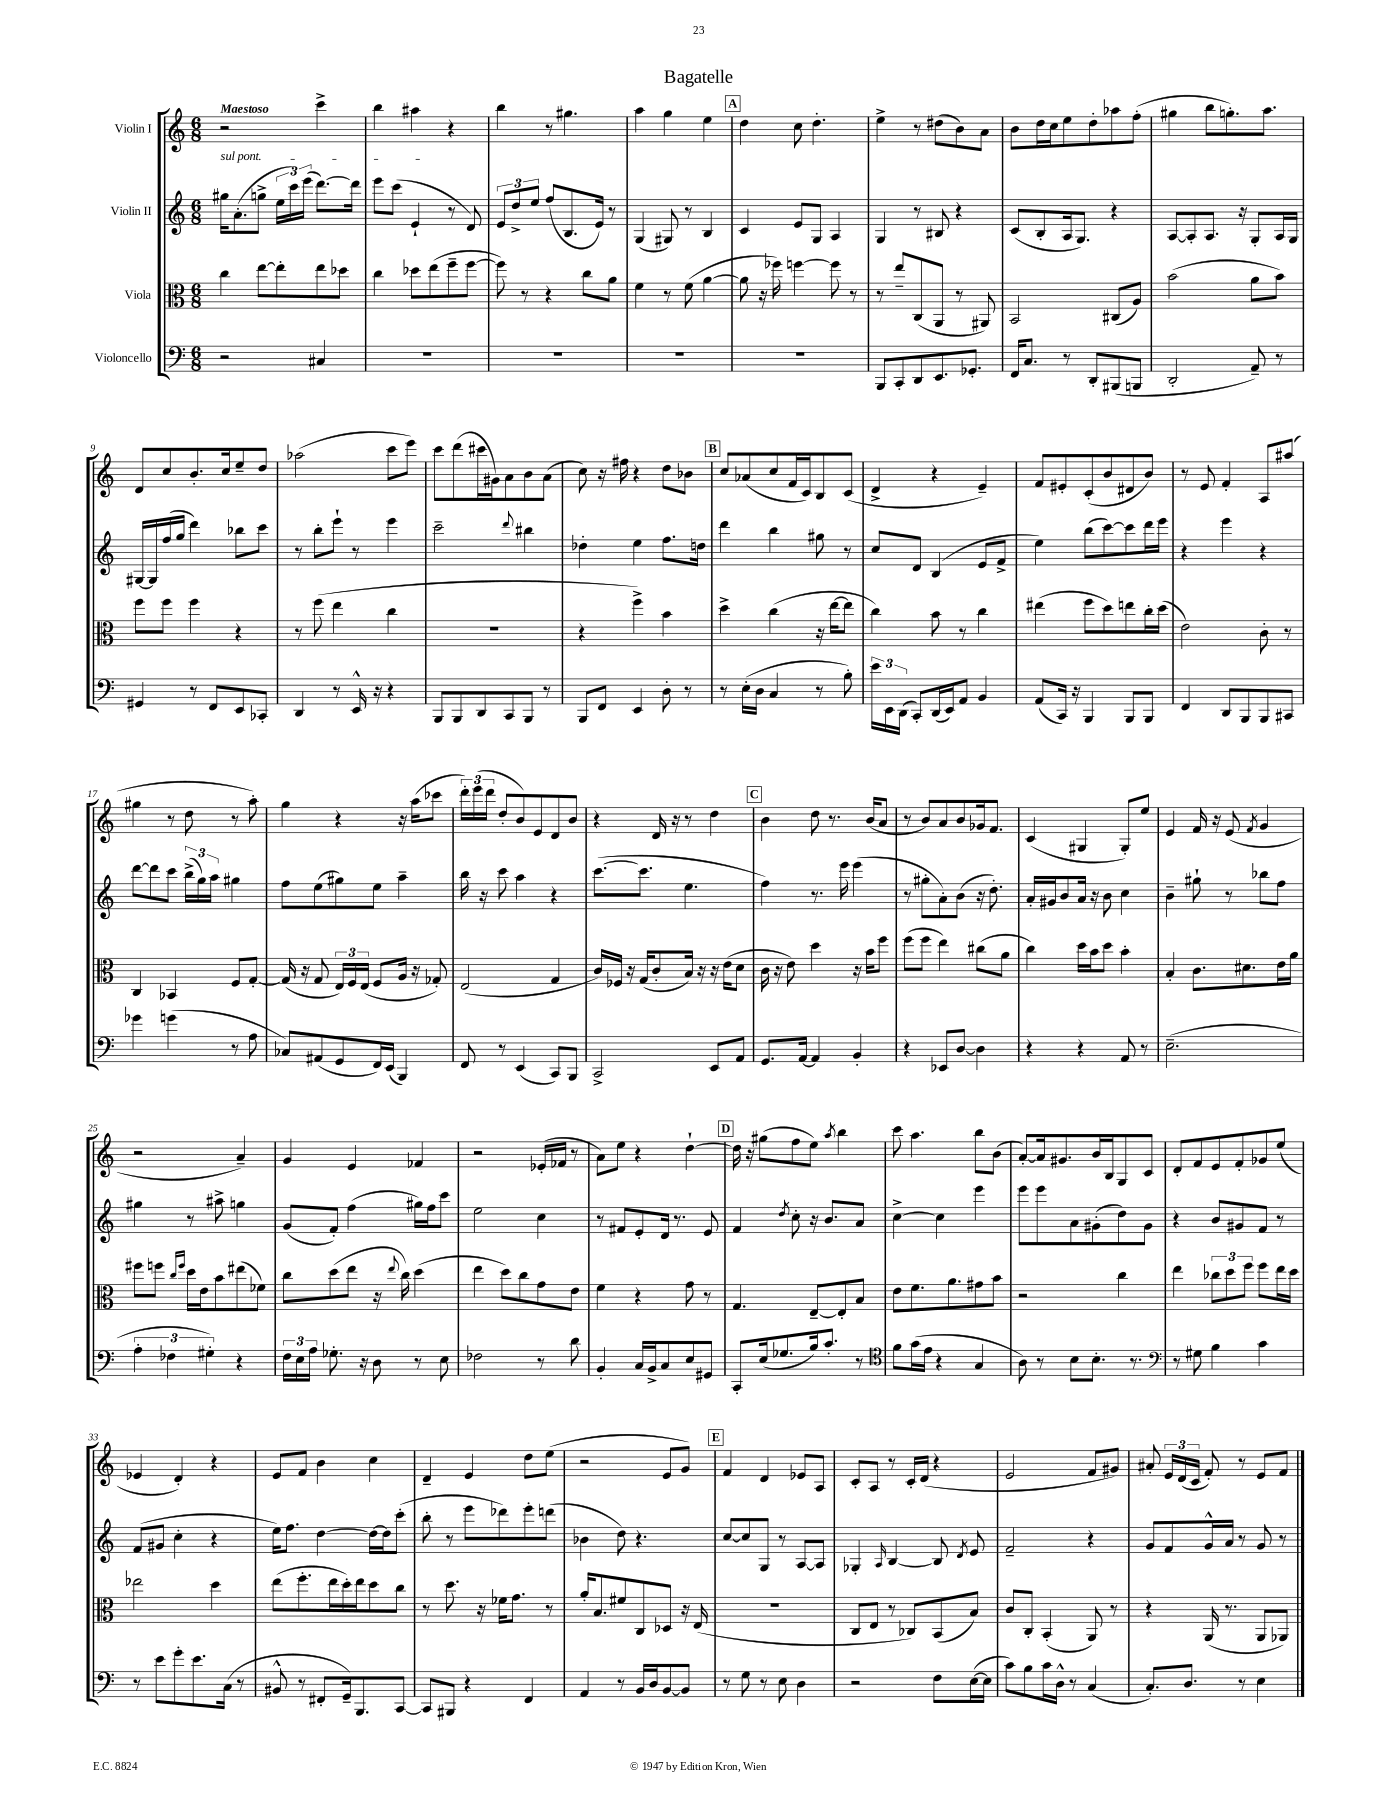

**kern	**kern	**kern	**kern
*part4	*part3	*part2	*part1
*staff4	*staff3	*staff2	*staff1
*I"Violoncello	*I"Viola	*I"Violin II	*I"Violin I
*clefF4	*clefC3	*clefG2	*clefG2
*k[]	*k[]	*k[]	*k[]
*M6/8	*M6/8	*M6/8	*M6/8
=1	=1	=1	=1
!	!	!	!LO:TX:a:B:t=Maestoso
!	!	!LO:TX:a:i:t=sul pont.	!
2r	4cc\	16gg#X\KL	2r
.	.	(8.a'\	.
.	[8ee\L	8ggn^\J	.
.	8ee'\]	24ee\LL	.
.	.	24ccc\)	.
.	.	(24eee\JJ	.
4C#X/	8ee\	[8.ddd\L)	4ccc^\
.	8dd-X\J	.	.
.	.	16ddd\Jk]	.
=2	=2	=2	=2
2.r	4cc\	8eee\L	4bb\
.	.	(8ccc\J	.
.	8dd-X\L	4e`/	4aa#X\
.	(8ee\	.	.
.	8ff~\	8r	4r
.	[8ff\J	8d/)	.
=3	=3	=3	=3
2.r	8ff\])	12e/L	4bb\
.	.	12dd^/	.
.	8r	.	.
.	.	12ee/J	.
.	4r	(8ff/L	8r
.	.	8.B/	4.gg#X\
.	8cc\L	.	.
.	.	16e/Jk)	.
.	8a\J	8r	.
=4	=4	=4	=4
2.r	4f\	(4G/	4aa\
.	8r	8G#X/)	4gg\
.	(8f\	8r	.
.	[4a\	4B/	4ee\
!!LO:REH:place=s1:t=A
=5	=5	=5	=5
2.r	8a\]	4c/	4dd\
.	16r	.	.
.	16ff-X\)	.	.
.	[4ffn\	8e/L	8cc\
.	.	8G/J	4.dd'\
.	8ff\]	4A/	.
.	8r	.	.
=6	=6	=6	=6
8BBB/L	8r	4G/	4ee^\
8CC'/	8ee~/L	.	.
8DD/	(8C/	8r	8r
8.EE/	8AA/J	8B#X/	(8dd#X\L
.	8r	4r	8b\)
8.GG-X'/J	.	.	.
.	8AA#X/)	.	8a\J
=7	=7	=7	=7
16FF/KL	2BB/	(8c/L	8b\L
8.C/J	.	.	.
.	.	8B'/	16dd\L
.	.	.	16cc\J
8r	.	16A/k	8ee\
.	.	8.G/J)	.
8DD'/L	.	.	8dd'\
(8BBB#X/	(8C#X/L	4r	8aa-X\
8BBBn/J	8A/J)	.	(8ff'\J
=8	=8	=8	=8
2DD'/	(2b\	[8A/L	4gg#X\
.	.	8A'/]	.
.	.	8.A/J	8bb\L
.	.	.	8.ggn'\)
.	.	16r	.
8AA~/)	8a\L	8G'/L	.
.	.	.	8.aa\J
8r	8b\J)	16A/L	.
.	.	16G/JJ	.
!!LO:LB:g=z
=9	=9	=9	=9
4GG#X/	8ff\L	[16G#X/LL	8d/L
.	.	16G#/]	.
.	8ff\J	(16ff/	8cc/
.	.	16gg/JJ	.
8r	4ff\	4ddd\)	8.b'/
8FF/L	.	.	.
.	.	.	16cc/k
8EE/	4r	8bb-X\L	8ee~/
8CC-X'/J	.	8ccc\J	8dd/J
=10	=10	=10	=10
4DD/	8r	8r	(2aa-X\
.	(8ff\	8bb'\L	.
8r	4ee\	8eee`\J	.
16EE^^/	.	8r	.
16r	.	.	.
4r	4cc\	4eee\	8ccc\L
.	.	.	8eee\J)
=11	=11	=11	=11
8BBB/L	2.r	2ccc~\	8ccc\L
8BBB/	.	.	(8ddd\
8DD/	.	.	16ccc#X\L
.	.	.	16g#X\J)
8CC/	.	.	8a\
.	.	8qqddd/	.
8BBB/J	.	4bb#X\	8b\
8r	.	.	(8a\J
=12	=12	=12	=12
8BBB/L	4r	4dd-X'\	8cc\)
8FF/J	.	.	16r
.	.	.	16ff#X\
4EE/	4ff^\)	4ee\	4r
8D'\	4b\	8.ff\L	8dd\L
8r	.	.	8b-X\J
.	.	16ddn\Jk	.
!!LO:REH:place=s1:t=B
=13	=13	=13	=13
8r	4dd^\	4ddd\	8cc/L
(16E'\LL	.	.	(8a-X/
16D\JJ	.	.	.
4C/	(4cc\	4bb\	8cc/
.	.	.	16f/L
.	.	.	16c/J)
8r	16r	8gg#X\	8B/
.	[16ee\KL	.	.
8B'\)	8ee\J]	8r	(8c/J
=14	=14	=14	=14
24e\LL	4cc\)	8cc/L	4d^/
24EE\	.	.	.
(24DD\JJ	.	.	.
8CC'/L)	.	8d/J	.
(16DD/L	8b\	(4B/	4r
16EE/J)	.	.	.
8AA/J	8r	.	.
4BB/	4cc\	8e/L	4e~/)
.	.	8f^/J	.
=15	=15	=15	=15
(8AA/L	(4ee#X\	4ee\)	8f/L
16CC/Jk)	.	.	8e#X'/
16r	.	.	.
4BBB/	8ff\L	(8bb\L	(8c'/
.	8dd\)	[8ccc\)	8b/
8BBB/L	8een\	8ccc\]	8d#X/
8BBB/J	16cc'\L	16ddd\L	8b/J)
.	(16dd\JJ	16eee\JJ	.
=16	=16	=16	=16
4FF/	2e\)	4r	8r
.	.	.	8e/
8DD/L	.	4eee\	4f'/
8BBB/	.	.	.
8BBB/	8c'\	4r	8A/L
8CC#X/J	8r	.	(8aa#X/J
!!LO:LB:g=z
=17	=17	=17	=17
4g-X\	4C/	[8ddd\L	4gg#X\
.	.	8ddd\]	.
(4gn\	4BB-X/	8ccc\J	8r
.	.	(24bb^\LL	8dd\
.	.	24gg\)	.
.	.	24aa\JJ	.
8r	8F/L	4gg#X\	8r
8A\	[8G'/J	.	8aa'\)
=18	=18	=18	=18
8C-X/L)	(16G/]	8ff\L	4gg\
.	16r	.	.
(8AA#X/	8G/	(8ee\	.
8GG/	24E/LL)	8gg#X\)	4r
.	24F/	.	.
.	(24E/JJ	.	.
16FF/L)	8F/L	8ee\J	.
(16EE/JJ	.	.	.
4BBB/)	16A/Jk	4aa~\	16r
.	16r	.	(16aa\KL
.	8G-X'/)	.	8ccc-X\J
=19	=19	=19	=19
8FF/	(2E/	16bb\	24ddd'\LL)
.	.	.	(24eee\
.	.	16r	.
.	.	.	24ddd\JJ
8r	.	8ccc\	8dd'/L
(4EE/	.	4aa\	8b/)
.	.	.	8e/
8CC/L)	4G/	4r	8d/
8BBB/J	.	.	8b/J
=20	=20	=20	=20
2CC^/	16c/LL)	([8.ccc\L	4r
.	16F-X/JJ	.	.
.	16r	.	.
.	(16G/KL	8.ccc\J]	.
.	8c'/	.	16d/
.	.	.	16r
.	16B/Jk)	4.ee\	8r
.	16r	.	.
8EE/L	16r	.	4dd\
.	(16e\KL	.	.
8AA/J	8d\J	.	.
!!LO:REH:place=s1:t=C
=21	=21	=21	=21
8.GG/L	16c\	4ff\)	4b\
.	16r	.	.
.	8e\)	.	.
[16AA/Jk	.	.	.
4AA/]	4dd\	8.r	8dd\
.	.	.	8.r
.	.	16eee\	.
4BB'/	16r	(4eee\	.
.	16b\KL	.	(16b/KL
.	8ff\J	.	8a/J
=22	=22	=22	=22
4r	(8ff\L	8r	8r
.	8ff\J	8gg#X'\L	8b/L)
8EE-X/L	4ee\)	8a'\)	8a/
[8D/J	.	(8b\J	8b/
4D\]	(8cc#X\L	16r	16g-X/k
.	.	8.dd'\)	8.f/J
.	8a\J	.	.
=23	=23	=23	=23
4r	4cc\)	16a'/LL	(4c/
.	.	16g#X/J	.
.	.	8b/	.
4r	16dd\LL	16a/Jk	4G#X/
.	16b\J	16r	.
.	8dd\J	8b\	.
8AA/	4b'\	4cc\	8G#'/L)
8r	.	.	8ee/J
=24	=24	=24	=24
(2.E~\	4B'/	4b~\	4e/
.	8.c\L	8gg#X`\	16f/
.	.	.	16r
.	.	8r	(8e/
.	8.d#X\	.	.
.	.	.	8qf/
.	.	8bb-X\L	4g/
.	16e\L	8ff\J	.
.	16a\JJ	.	.
!!LO:LB:g=z
=25	=25	=25	=25
6A'\	8ff#X\L	4gg#X\	2r
.	8ffn\J	.	.
6F-X\	.	.	.
.	16qqcc/LL	.	.
.	16qqff/JJ	.	.
.	16dd\LL	8r	.
.	16e\J	.	.
6G#X'\)	.	.	.
.	8b\	8aa#X^\	.
4r	(8ee#X\	4ggn\	4a~/)
.	8f-X\J)	.	.
=26	=26	=26	=26
24F\LL	8cc\L	(8g/L	4g/
24E\	.	.	.
24A\JJ	.	.	.
8.G-X'\	(8dd\	8f'/J)	.
.	8ee\J	(4ff\	4e/
16r	.	.	.
8D\	16r	.	.
.	8qqee/	.	.
.	16cc\)	.	.
8r	(4dd\	16gg#X\LL)	4f-X/
.	.	16ff\J	.
8E\	.	8ccc\J	.
=27	=27	=27	=27
2F-X\	4ee\	2ee\	2r
.	8dd\L)	.	.
.	8cc\	.	.
8r	8g\	4cc\	(16e-X'/LL
.	.	.	16f-X/JJ
8d\	8e\J	.	8r
=28	=28	=28	=28
4BB'/	4f\	8r	8a\L)
.	.	8f#X/L	8ee\J
16C/LL	4r	8e'/	4r
16BB^/J	.	.	.
8C/	.	16d/Jk	.
.	.	8.r	.
8E/	8g\	.	[4dd`\
8GG#X/J	8r	8e/	.
!!LO:REH:place=s1:t=D
=29	=29	=29	=29
8CC'/L	4.G/	4f/	16dd\]
.	.	.	16r
(16E/k	.	.	(8gg#X\L
8.G-X/	.	.	.
.	.	8qdd/	.
.	.	8cc'\	8ff\
16B/k)	[8E~/L	16r	8ee\J)
8.c'/J	.	8.b/L	.
.	.	.	8qaa/
.	8E'/]	.	4bb\
8r	8B/J	8a/J	.
=30	=30	=30	=30
*clefC4	*	*	*
8f\L	8e\L	[4cc^\	8ccc\
(16g\L	8.f\	.	4.aa\
16e\JJ	.	.	.
4r	.	4cc\]	.
.	8.a\	.	.
4G/	8g#X\	4eee\	8bb\L
.	8b\J	.	(8b\J
=31	=31	=31	=31
8A\)	2r	8eee\L	[8a'/L)
8r	.	8eee\	16a/k]
.	.	.	8.g#X/
8B\L	.	8a\	.
8.B'\J	.	(8g#X'\	16b/L
.	.	.	16B/J
.	4cc\	8dd\)	8G/
8.r	.	.	.
.	.	8g#\J	8c/J
=32	=32	=32	=32
*clefF4	*	*	*
8r	4ee\	4r	8d'/L
8G#X\	.	.	8f/
4B\	12cc-X\L	8b/L	8e/
.	12dd\	.	.
.	.	8g#X/	8f'/
.	12ff\J	.	.
4c\	8ff\L	8f/J	8g-X/
.	16ee\L	8r	(8ee/J
.	16dd\JJ	.	.
!!LO:LB:g=z
=33	=33	=33	=33
8r	2ee-X\	(8f/L	4e-X/
8e\L	.	8g#X/J	.
8g'\	.	4cc'\	4d'/)
8.e\	.	.	.
.	4dd\	4r	4r
(16C\Jk	.	.	.
8r	.	.	.
=34	=34	=34	=34
8BB#X^^/	(8ee\L	16ee\KL)	8e/L
.	.	8.ff\J	.
8r	8.ff'\	.	8f/J
8FF#X'/L	.	[4dd\	4b\
.	16ee\L	.	.
16GG~/k)	16dd'\)	.	.
8.BBB/	16ee\J	.	.
.	8dd\	16dd\LL_	4cc\
.	.	16dd\J]	.
[8CC/J	8cc\J	(8ccc'\J	.
=35	=35	=35	=35
8CC/L]	8r	8bb'\	4d~/
8BBB#X/J	8.dd\	8r	.
4r	.	8eee\L	4e/
.	16r	.	.
.	16f-X\KL	8ddd-X\)	.
.	8.g\J	.	.
4FF/	.	8eee'\	8dd\L
.	8r	(8dddn\J	(8ee\J
=36	=36	=36	=36
4AA/	16a'/KL	4b-X\	2r
.	8.B/	.	.
8r	8f#X/	8dd\)	.
16BB/LL	8C/	4.r	.
16D/J	.	.	.
[8BB/	8D-X/J	.	8e/L
8BB/J]	16r	.	8g/J)
.	(16E/	.	.
!!LO:REH:place=s1:t=E
=37	=37	=37	=37
8r	2.r	[8cc/L	4f/
8G\	.	8cc/]	.
8r	.	8G/J	4d/
8E\	.	8r	.
4D\	.	[8A/L	8e-X/L
.	.	8A/J]	8A/J
=38	=38	=38	=38
2r	8C/L	4G-X'/	8c'/L
.	8E/J	.	8A/J
.	.	16qqA/	.
.	8r	[4B/	8r
.	8C-X/L)	.	16c'/LL
.	.	.	(16d/JJ
8F\L	(8BB/	8B/]	4r
.	.	8qd/	.
([16E\L	8B/J)	8e/	.
16E\JJ]	.	.	.
=39	=39	=39	=39
8c\L)	8c/L	2f~/	2e/
8B\	8C'/J	.	.
16c\L	(4BB'/	.	.
16D^^\JJ	.	.	.
8r	.	.	.
(4C/	8AA/)	4r	8f/L
.	8r	.	8g#X/J)
=40	=40	=40	=40
8.C'/L)	4r	8g/L	8a#X'/
.	.	8f/	24e/LL
.	.	.	(24d/
8.D/J	.	.	.
.	.	.	24c/JJ
.	(16AA/	16g^^/L	8f'/)
.	8.r	16a/JJ	.
8r	.	8r	8r
4E\	8AA/L	8g/	8e/L
.	8AA-X/J)	8r	8f/J
==	==	==	==
*-	*-	*-	*-
